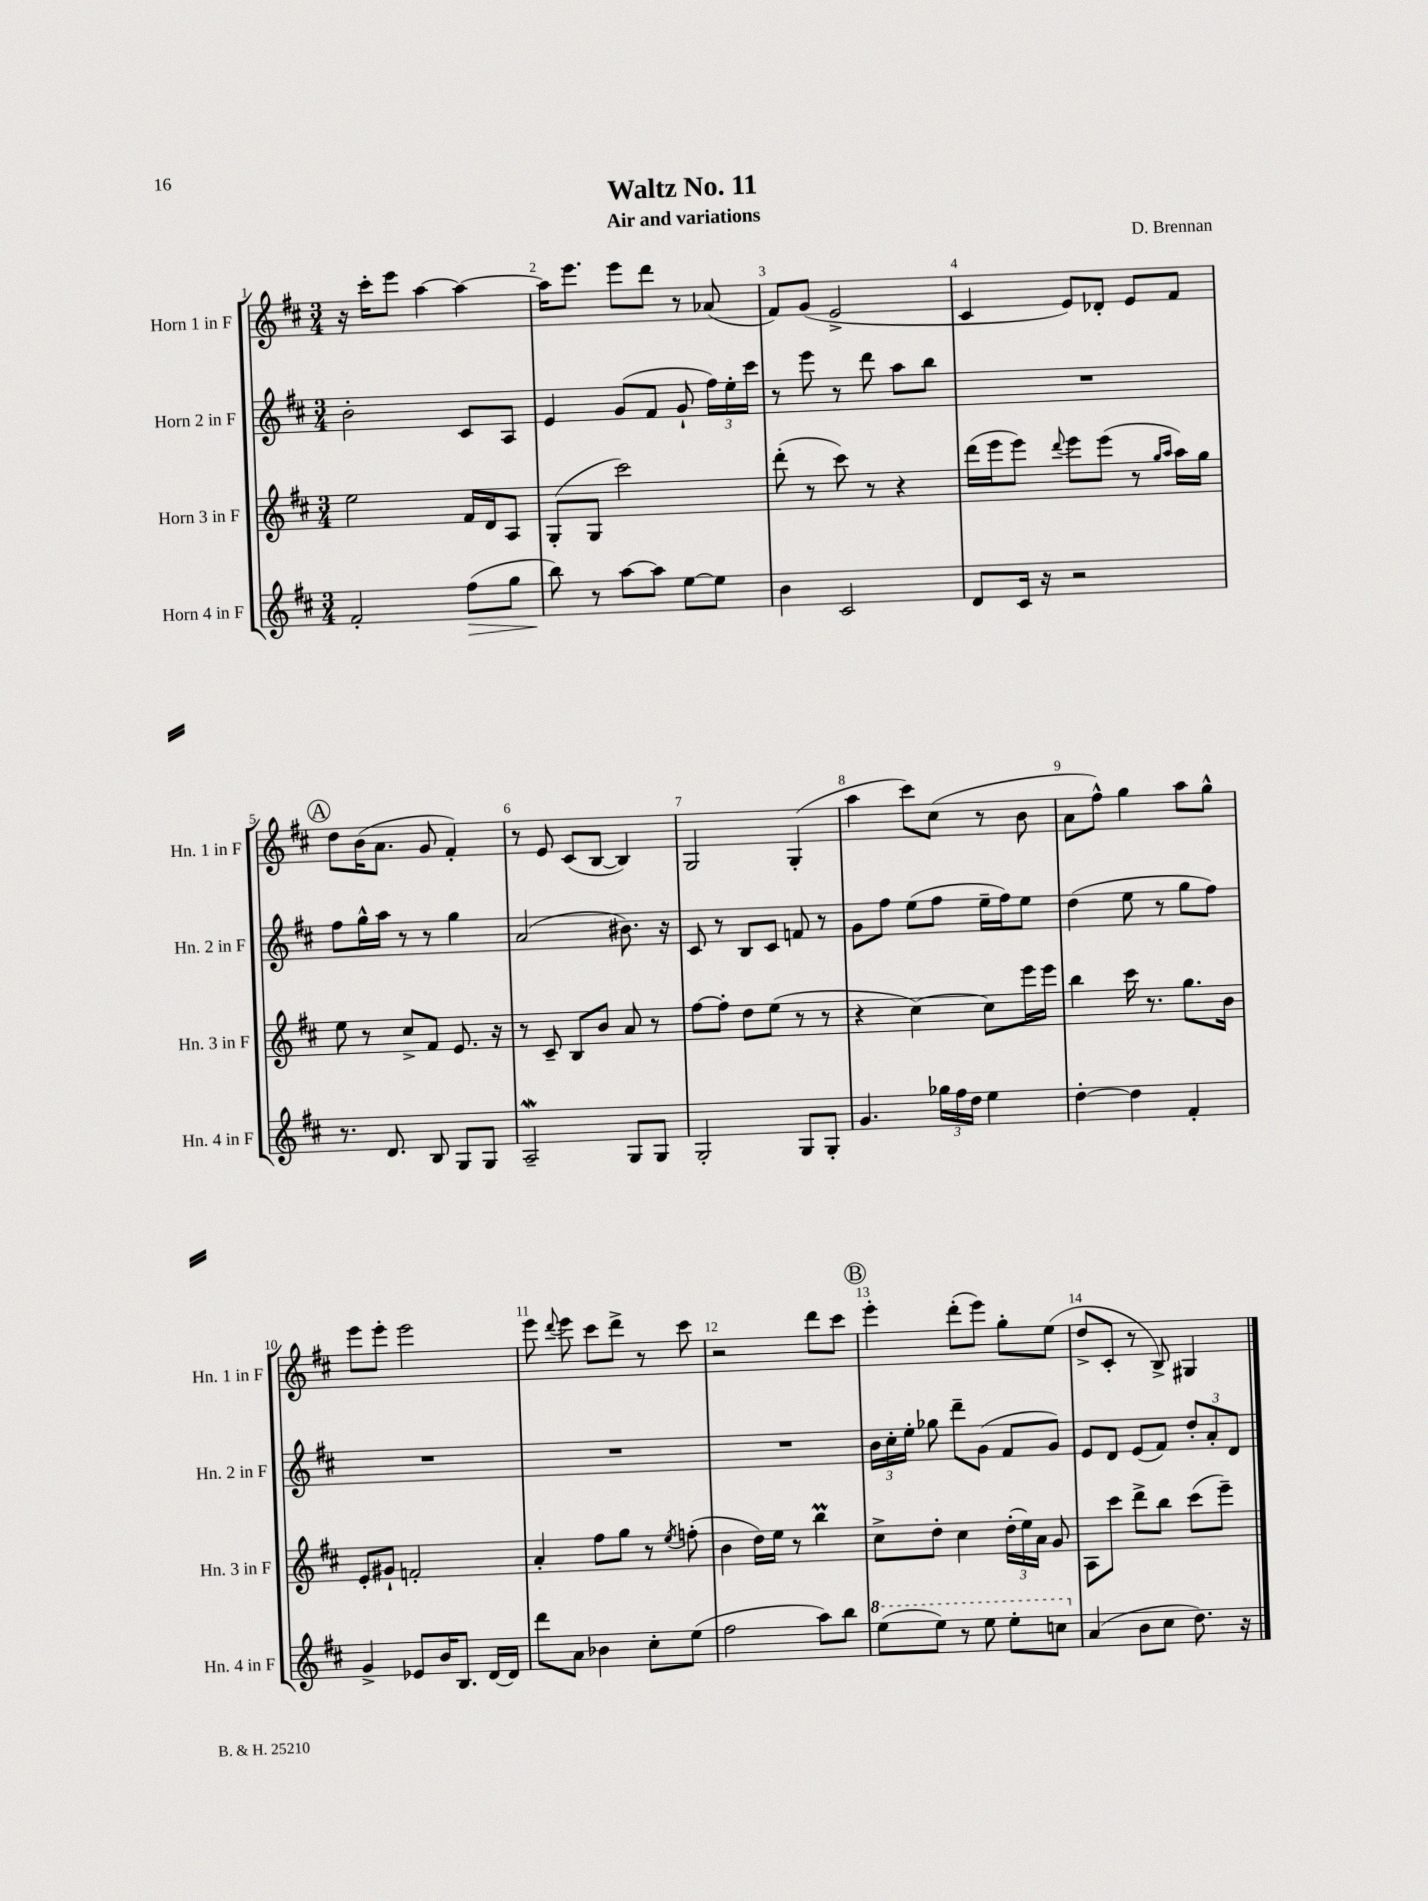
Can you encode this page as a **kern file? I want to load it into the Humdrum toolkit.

**kern	**dynam	**kern	**kern	**kern
*part4	*part4	*part3	*part2	*part1
*staff4	*staff4	*staff3	*staff2	*staff1
*I"Horn 4 in F	*	*I"Horn 3 in F	*I"Horn 2 in F	*I"Horn 1 in F
*I'Hn. 4 in F	*	*I'Hn. 3 in F	*I'Hn. 2 in F	*I'Hn. 1 in F
*clefG2	*	*clefG2	*clefG2	*clefG2
*k[f#c#]	*	*k[f#c#]	*k[f#c#]	*k[f#c#]
*M3/4	*	*M3/4	*M3/4	*M3/4
=1	=1	=1	=1	=1
2f#'/	.	2ee\	2b'\	16r
.	.	.	.	16ccc#'\KL
.	.	.	.	8eee\J
.	.	.	.	[4aa\
!	!LO:HP:b	!	!	!
(8ff#\L	>	16f#/LL	8c#/L	4aa\_
.	.	16d/J	.	.
8gg\J	.	8A/J	8A/J	.
=2	=2	=2	=2	=2
8bb\)	.	(8G'/L	4e/	16aa\KL]
.	.	.	.	8.eee\J
8r	]	8G/J	.	.
[8aa\L	.	2ccc#\)	(8g/L	8eee\L
8aa\J]	.	.	8f#/J	8ddd\J
[8ee\L	.	.	8g`/	8r
8ee\J]	.	.	24ff#\LL)	(8a-X/
.	.	.	24ee'\	.
.	.	.	24ccc#\JJ	.
=3	=3	=3	=3	=3
4b\	.	(8ddd'\	8r	8f#/L)
.	.	8r	8eee\	(8g/J
2c#/	.	8ccc#\)	8r	2e^/
.	.	8r	8ddd\	.
.	.	4r	8aa\L	.
.	.	.	8bb\J	.
=4	=4	=4	=4	=4
8d/L	.	(16ddd\LL	2.r	4c#/
.	.	16eee\J	.	.
16c#/Jk	.	8eee\J)	.	.
16r	.	.	.	.
.	.	8qqddd/	.	.
2r	.	8eee\L	.	8e/L)
.	.	(8eee\J	.	8d-X'/J
.	.	8r	.	8e/L
.	.	16qqgg/LL	.	.
.	.	16qqaa/JJ	.	.
.	.	16aa\LL)	.	8f#/J
.	.	16gg\JJ	.	.
!!LO:LB:g=z
!!LO:REH:place=s1:t=A
=5	=5	=5	=5	=5
8.r	.	8ee\	8ff#\L	8dd\L
.	.	8r	16gg^^\L	(16b\K
8.d/	.	.	16aa\JJ	8.a\J
.	.	8cc#^/L	8r	.
8B/	.	8f#/J	8r	8g/
8G/L	.	8.e/	4gg\	4f#'/)
8G/J	.	.	.	.
.	.	16r	.	.
=6	=6	=6	=6	=6
2AW~/	.	8r	(2a/	8r
.	.	8c#~/	.	8e/
.	.	8B/L	.	(8c#/L
.	.	8b/J	.	[8B/J
8G/L	.	8a/	8.b#X\)	4B/])
8G/J	.	8r	.	.
.	.	.	16r	.
=7	=7	=7	=7	=7
2G'/	.	[8ff#\L	8c#/	2G/
.	.	8ff#'\J]	8r	.
.	.	8dd\L	8B/L	.
.	.	(8ee\J	8c#/J	.
8G/L	.	8r	8fn/	(4G'/
8G'/J	.	8r	8r	.
=8	=8	=8	=8	=8
4.g/	.	4r	8g\L	4aa\
.	.	.	8ff#\J	.
.	.	[4cc#\)	(8ee\L	8ccc#\L)
24gg-X\LL	.	.	8ff#\J	(8cc#\J
24ff#\	.	.	.	.
24dd\JJ	.	.	.	.
4ee\	.	8cc#\L]	16ee~\LL	8r
.	.	.	16ff#\J)	.
.	.	16eee\L	8ee\J	8b\
.	.	16eee\JJ	.	.
=9	=9	=9	=9	=9
[4dd'\	.	4bb\	(4dd\	8a\L
.	.	.	.	8ff#^^\J)
4dd\]	.	16ccc#\	8ee\	4gg\
.	.	8.r	.	.
.	.	.	8r	.
4f#'/	.	8.gg\L	8gg\L	8aa\L
.	.	.	8ff#\J)	8gg^^\J
.	.	16b\Jk	.	.
!!LO:LB:g=z
=10	=10	=10	=10	=10
4g^/	.	8e'/L	2.r	8eee\L
.	.	8g#X`/J	.	8eee'\J
8e-X/L	.	2fn'/	.	2eee\
16b/K	.	.	.	.
8.B/J	.	.	.	.
[16d/LL	.	.	.	.
16d/JJ]	.	.	.	.
=11	=11	=11	=11	=11
8ddd\L	.	4a'/	2.r	8eee\
.	.	.	.	8qqddd/
8a\J	.	.	.	8eee\
4b-X\	.	8ff#\L	.	8ccc#\L
.	.	8gg\J	.	8ddd^\J
8cc#'\L	.	8r	.	8r
.	.	8qee/	.	.
(8ee\J	.	(8ffn'\	.	8ccc#\
=12	=12	=12	=12	=12
2ff#\	.	4b\	2.r	2r
.	.	16dd\LL)	.	.
.	.	16ee\JJ	.	.
.	.	8r	.	.
8aa\L)	.	4bbM\	.	8ddd\L
8bb\J	.	.	.	8ccc#\J
!!LO:REH:place=s1:t=B
=13	=13	=13	=13	=13
*8va	*	*	*	*
(8eee\L	.	8cc#^\L	24b\LL	4eee'\
.	.	.	24cc#'\	.
.	.	.	24ee'\JJ	.
8eee\J)	.	8dd'\J	8gg-X\	.
8r	.	4cc#\	8ddd~\L	(8ddd'\L
8eee\	.	.	(8g\J	8eee\J)
8eee'\L	.	(24dd'\LL	8f#/L	8gg'\L
.	.	24ee\)	.	.
.	.	24a\JJ	.	.
8cccn\J	.	8g/	8g/J)	(8ee\J
=14	=14	=14	=14	=14
*X8va	*	*	*	*
(4a/	.	8A\L	8e/L	8dd^/L
.	.	8ccc#\J	8d/J	8c#'/J
8b\L	.	8ddd^\L	(8e/L	8r
8cc#\J	.	8bb\J	8f#/J)	8B^/)
8.dd\)	.	(8ccc#\L	12dd'/L	4G#X/
.	.	.	12a'/	.
.	.	8eee~\J)	.	.
.	.	.	12d/J	.
16r	.	.	.	.
==	==	==	==	==
*-	*-	*-	*-	*-
